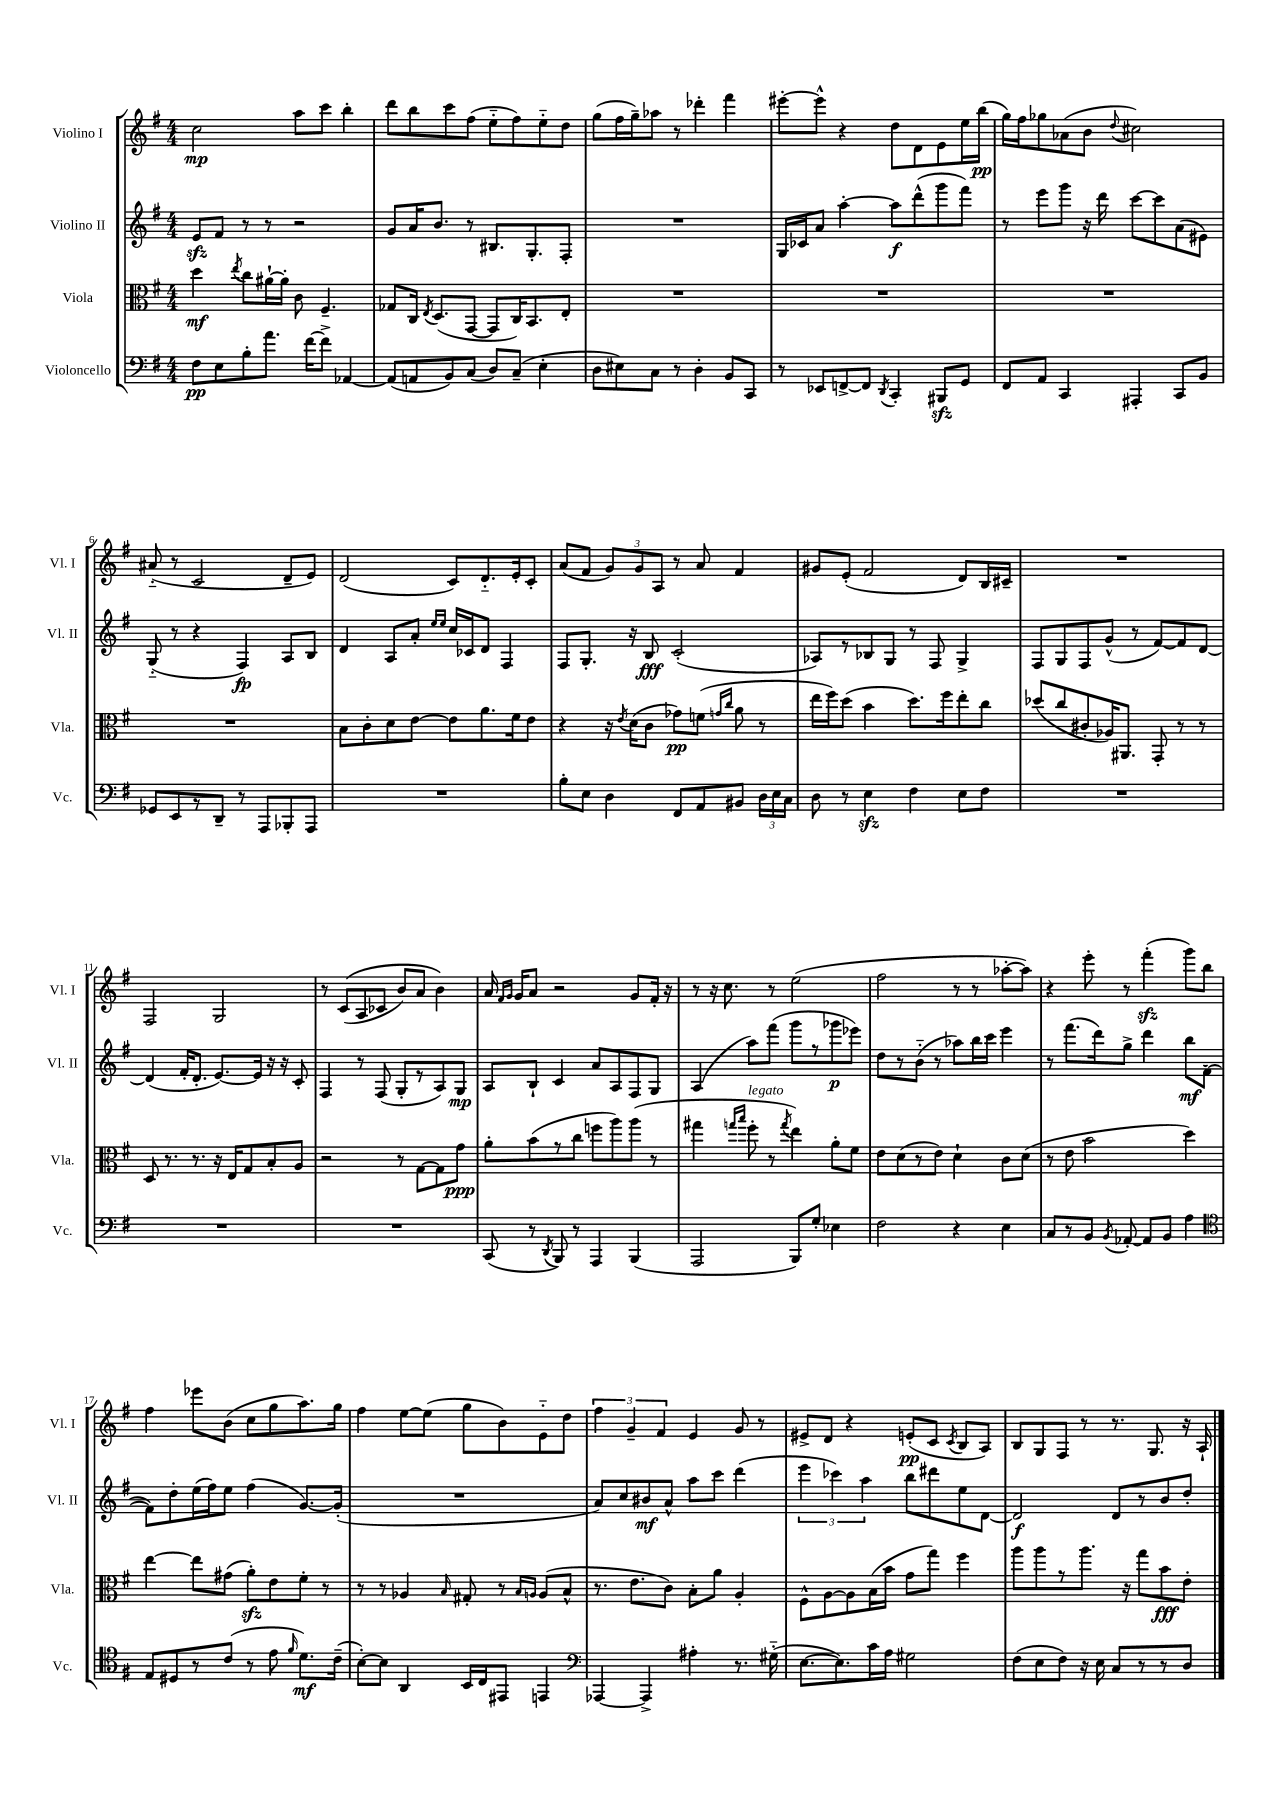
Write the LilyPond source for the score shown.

<<
\new StaffGroup <<
\new Staff = "s0" \with { instrumentName = "Violino I" shortInstrumentName = "Vl. I" } {
    \clef treble \key g \major \numericTimeSignature \time 4/4
    \autoBeamOff c''2\mp a''8[ c'''8] b''4-. |
    d'''8[ b''8 c'''8 fis''8]( e''8[-_ fis''8) e''8-_ d''8] |
    g''8[( fis''16 g''16--) aes''8] r8 des'''4-. fis'''4 |
    eis'''8[~-. eis'''8]-^ r4 d''8[ d'8 e'8 e''16 b''16]\pp( |
    g''16[) fis''16 ges''8 aes'8( b'8] \appoggiatura { d''8 } cis''2) |
    ais'8-_( r8 c'2 d'8[-- e'8]) |
    d'2( c'8[) d'8.-_ e'16-. c'8]-. |
    a'8[( fis'8] \tuplet 3/2 { g'8[) g'8 a8] } r8 a'8 fis'4 |
    gis'8[ e'8]-.( fis'2 d'8[) b16 cis'16]-- |
    R1 |
    fis2 g2 |
    r8 c'8[(\( a8 ces'8] b'8[) a'8] b'4\) |
    a'16 \grace { fis'16[ g'16] } g'16[ a'8] r2 g'8[ fis'16]-. r16 |
    r8 r16 c''8. r8 e''2( |
    fis''2 r8 r8 aes''8[~-. aes''8]) |
    r4 e'''8-. r8 fis'''4-.\sfz( g'''8[) b''8] |
    fis''4 ees'''8[ b'8]( c''8[ g''8 a''8.) g''16] |
    fis''4 e''8[~ e''8]( g''8[ b'8) e'8-_ d''8] |
    \tuplet 3/2 { fis''4 g'4-- fis'4 } e'4 g'8 r8 |
    eis'8[-> d'8] r4 e'8[-.\pp( c'8] \acciaccatura { c'8 } b8[ a8]) |
    b8[ g8 fis8] r8 r8. g8. r16 a16-! \bar "|." |
}
\new Staff = "s1" \with { instrumentName = "Violino II" shortInstrumentName = "Vl. II" } {
    \clef treble \key g \major \numericTimeSignature \time 4/4
    \autoBeamOff e'8[\sfz fis'8] r8 r8 r2 |
    g'8[ a'16 b'8.] r8 bis8.[ g8.-. fis8]-. |
    R1 |
    g16[ ces'16 a'8] a''4~-. a''8[\f d'''8-^( g'''8 fis'''8]) |
    r8 e'''8[ g'''8] r16 d'''16 c'''8[~ c'''8 a'8( eis'8]) |
    g8-_( r8 r4 fis4\fp) a8[ b8] |
    d'4 a8[ a'8]-. \grace { e''16[ e''16] } c''16[ ces'16 d'8] fis4 |
    fis8[ g8.]-. r16 b8\fff c'2-.( |
    aes8[) r8 bes8 g8] r8 fis8 g4-> |
    fis8[ g8 fis8 g'8]-^( r8 fis'8[~) fis'8 d'8]~ |
    d'4( fis'16[-. d'8.]-. e'8.[~) e'16] r16 r16 c'8-. |
    fis4 r8 fis8( g8[-. r8 a8) g8]\mp |
    a8[ b8]-! c'4 a'8[ a8 fis8 g8] |
    a4( a''8[) fis'''8]( g'''8[ r8 ges'''8\p ees'''8]) |
    d''8[ r8 b'8]-_( r8 aes''8[) b''16 c'''16] e'''4 |
    r8 fis'''8.[( d'''16) g''8]-> d'''4 b''8[\mf fis'8]~( |
    fis'8[) d''8-. e''16( fis''16) e''8] fis''4( g'8.[~) g'16]-.( |
    R1 |
    a'8[) c''8 bis'8\mf a'8]-^ a''8[ c'''8] d'''4( |
    \tuplet 3/2 { e'''4 ces'''4) a''4 } b''8[ dis'''8 e''8 d'8]~ |
    d'2\f d'8[ r8 b'8 d''8]-. \bar "|." |
}
\new Staff = "s2" \with { instrumentName = "Viola" shortInstrumentName = "Vla." } {
    \clef alto \key g \major \numericTimeSignature \time 4/4
    \autoBeamOff d''4\mf \acciaccatura { e''8 } c''8[ ais'16~-! ais'16]-. c'8 fis4.-- |
    ges8[ c16] \acciaccatura { e8 } d8.[( g,8]~ g,8[ c16) b,8. e8]-. |
    R1 |
    R1 |
    R1 |
    R1 |
    b8[ c'8-. d'8 e'8]~ e'8[ a'8. fis'16 e'8] |
    r4 r16 \acciaccatura { e'8 } d'16[( c'8] ges'8[\pp) f'8]( \grace { g'16[ c''16] } a'8 r8 |
    e''16[ fis''16) d''8]( b'4 d''8.[) fis''16 e''8-. c''8] |
    des''8[( c''8 cis'8-. aes16) ais,8.] g,8-. r8 r8 |
    d8 r8. r8. r16 e16[ g8 b8-. a8] |
    r2 r8 g8[~ g8 g'8]\ppp |
    a'8[-. b'8( r8 c''8] f''8[ a''8) a''8]( r8 |
    gis''4 \grace { g''16[ b''16] } fis''8-.^\markup { \italic "legato" } r8 \acciaccatura { g''8 } e''4) a'8[-. fis'8] |
    e'8[ d'8( r8 e'8]) d'4-! c'8[ d'8]( |
    r8 e'8 b'2 d''4) |
    e''4~ e''8[ gis'8]( a'8[-.\sfz) e'8 fis'8]-. r8 |
    r8 r8 aes4 \grace { b16 } gis8-. r8 \grace { b16[ a16] } a8[( b8]-^ |
    r8. e'8.[ c'8]) b8[-. a'8] a4-. |
    fis8[-^ a8~ a8 b16( b'16] g'8[ g''8]) fis''4 |
    a''8[ a''8 r8 a''8.] r16 g''8[ b'8\fff e'8]-. \bar "|." |
}
\new Staff = "s3" \with { instrumentName = "Violoncello" shortInstrumentName = "Vc." } {
    \clef bass \key g \major \numericTimeSignature \time 4/4
    \autoBeamOff fis8[\pp e8 b8-. a'8.] fis'16[~ fis'8]-> aes,4~ |
    aes,8[( a,8 b,8) c8]( d8[) c8]--( e4-. |
    d8[ eis8) c8] r8 d4-. b,8[ c,8] |
    r8 ees,8[ f,8~-> f,8] \acciaccatura { d,8 } c,4-. bis,,8[\sfz g,8] |
    fis,8[ a,8] c,4 ais,,4-. c,8[ b,8] |
    ges,8[ e,8 r8 d,8]-- r8 a,,8[ bes,,8-. a,,8] |
    R1 |
    b8[-. e8] d4 fis,8[ a,8 bis,8] \tuplet 3/2 { d16[ e16 c16] } |
    d8 r8 e4\sfz fis4 e8[ fis8] |
    R1 |
    R1 |
    R1 |
    c,8( r8 \acciaccatura { d,8 } b,,8) r8 a,,4 b,,4( |
    a,,2 b,,8[) g8]-. ees4 |
    fis2 r4 e4 |
    c8[ r8 b,8] \acciaccatura { b,8 } aes,8~-. aes,8[ b,8] a4 |
    \clef tenor e8[ dis8 r8 c'8]( r8 e'8 \grace { fis'16 } d'8.[\mf) c'16]--( |
    b8[~-.) b8] a,4 b,16[ c16 eis,8] e,4 |
    \clef bass aes,,4~ aes,,4-> ais4-. r8. gis16-_( |
    e8.[~ e8.) c'16 a16] gis2 |
    fis8[( e8 fis8]) r16 e16 c8[ r8 r8 d8] \bar "|." |
}
>>
>>
